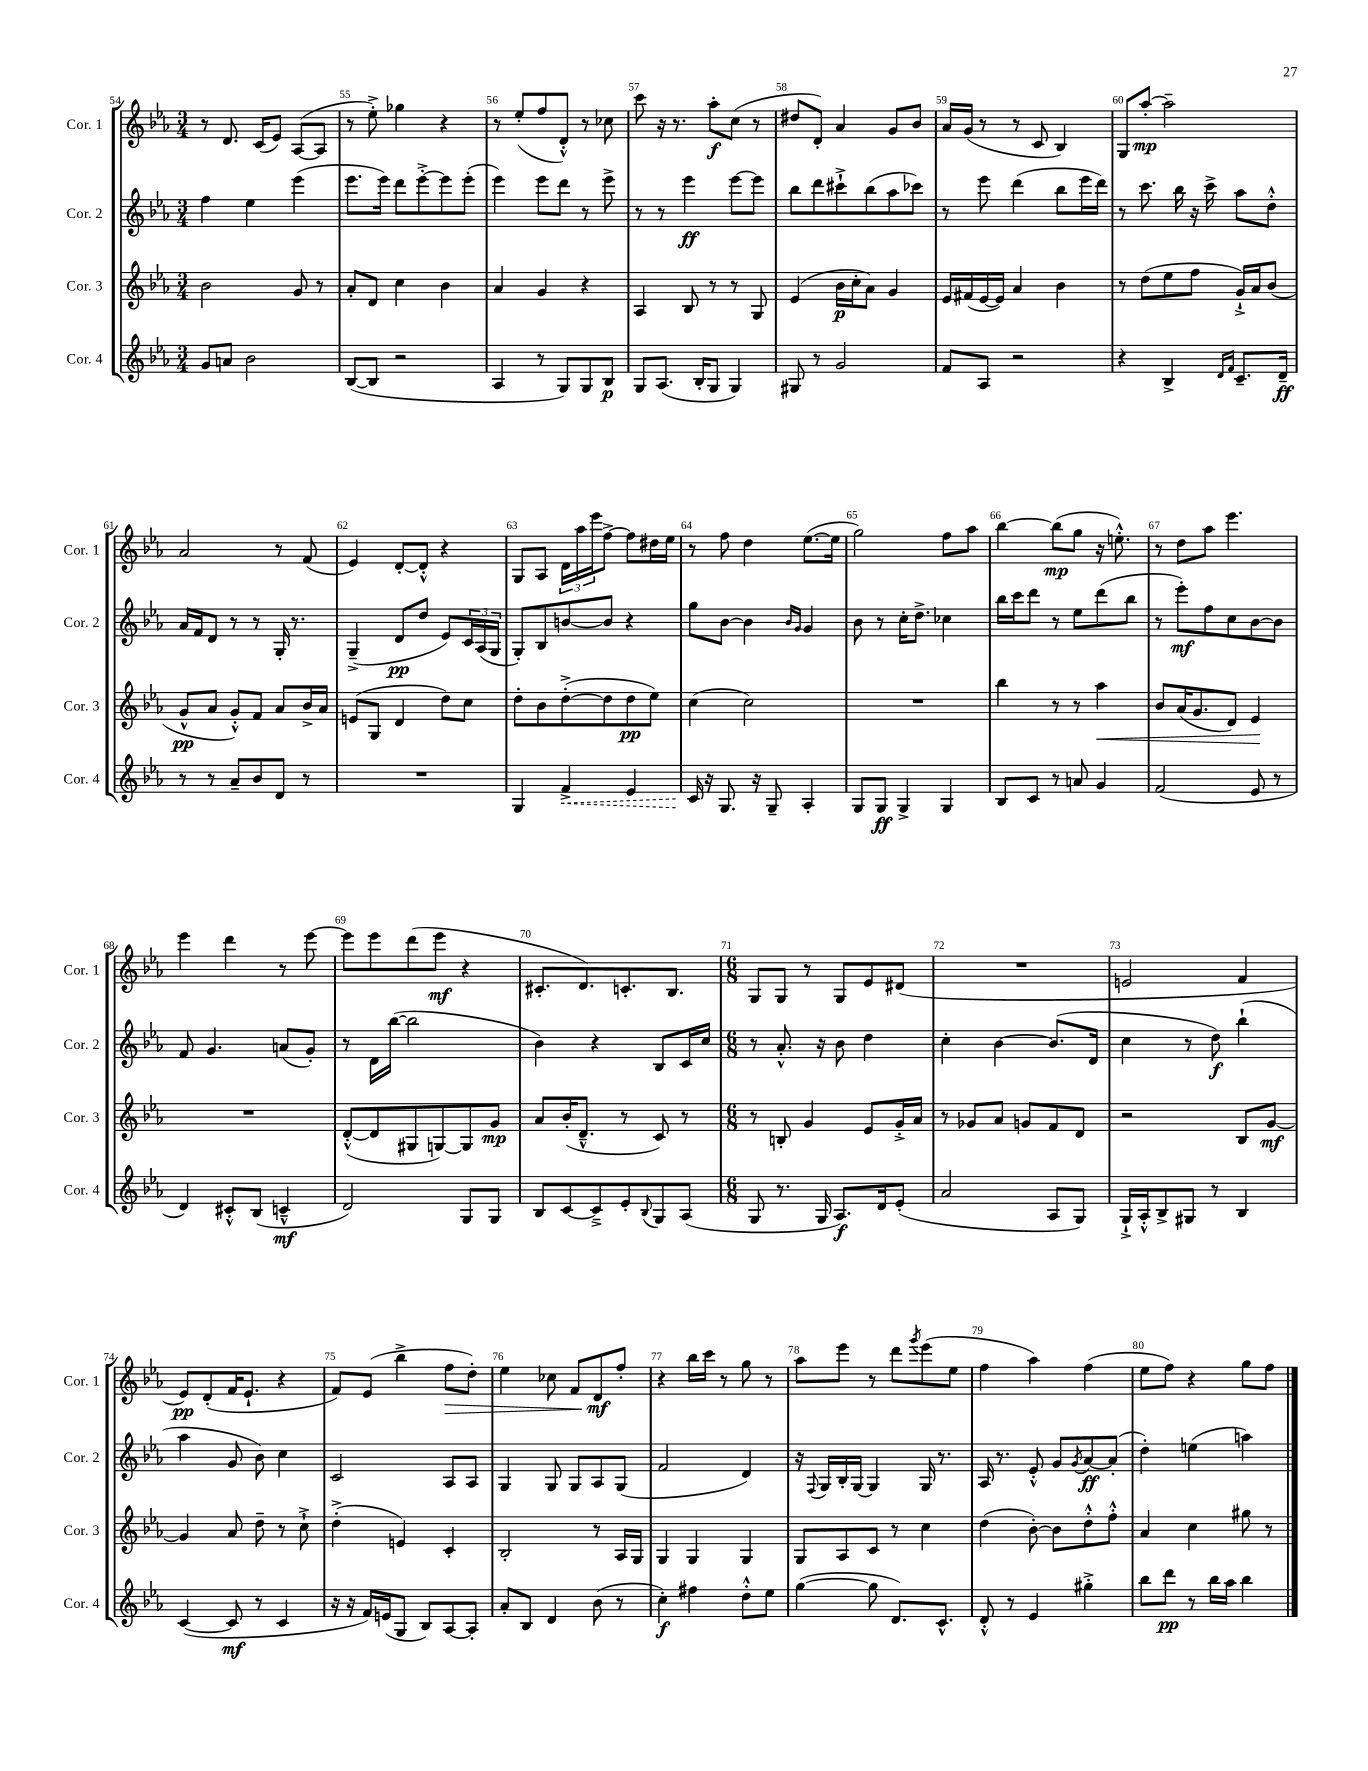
<<
\new StaffGroup <<
\new Staff = "s0" \with { instrumentName = "Cor. 1" shortInstrumentName = "Cor. 1" } {
    \clef treble \key ees \major \numericTimeSignature \time 3/4
    r8 d'8. c'16( ees'8) aes8~( aes8 |
    r8 ees''8-.->) ges''4 r4 |
    r8 ees''8-.( f''8 d'8-.-^) r8 ces''8 |
    c'''8 r16 r8. aes''8-.\f c''8( r8 |
    dis''8 d'8-.) aes'4 g'8 bes'8 |
    aes'16 g'16( r8 r8 c'8 bes4) |
    g8 aes''8~-.\mp aes''2-- |
    aes'2 r8 f'8( |
    ees'4) d'8~-. d'8-.-^ r4 |
    g8 aes8 \tuplet 3/2 { d'16 aes''16 ees'''16 } f''8~-> f''8 dis''16 ees''16 |
    r8 f''8 d''4 ees''8.~( ees''16 |
    g''2) f''8 aes''8 |
    bes''4~ bes''8\mp( g''8 r16 e''8.-.-^) |
    r8 d''8 aes''8 ees'''4. |
    ees'''4 d'''4 r8 ees'''8~ |
    ees'''8 ees'''8 d'''8( ees'''8\mf r4 |
    cis'8.-. d'8.) c'8.-. bes8. |
    \numericTimeSignature \time 6/8 g8 g8 r8 g8 ees'8 dis'8( |
    R2. |
    e'2 f'4 |
    ees'8\pp) d'8-.( f'16 ees'8.-! r4 |
    f'8) ees'8( bes''4-> f''8\> d''8-.) |
    ees''4 ces''8 f'8 d'8\mf\! f''8-. |
    r4 bes''16 c'''16 r8 g''8 r8 |
    aes''8 ees'''8 r8 d'''8 \acciaccatura { g'''8 } ees'''8( ees''8 |
    f''4 aes''4) f''4( |
    ees''8 f''8) r4 g''8 f''8 \bar "|." |
}
\new Staff = "s1" \with { instrumentName = "Cor. 2" shortInstrumentName = "Cor. 2" } {
    \clef treble \key ees \major \numericTimeSignature \time 3/4
    f''4 ees''4 ees'''4( |
    ees'''8. ees'''16) d'''8 ees'''8~-.-> ees'''8 ees'''8-.( |
    ees'''4) ees'''8 d'''8 r8 ees'''8-> |
    r8 r8 ees'''4\ff ees'''8~ ees'''8 |
    bes''8 d'''8 cis'''8-!-> bes''8( aes''8 ces'''8) |
    r8 ees'''8 d'''4( bes''8 ees'''16 d'''16) |
    r8 c'''8. bes''16 r16 c'''16-> aes''8 d''8-.-^ |
    aes'16 f'16 d'8 r8 r8 g16-. r8. |
    g4--->( d'8\pp d''8 ees'8) \tuplet 3/2 { c'16 aes16( g16 } |
    g8-.) bes8 b'8~ b'8 r4 |
    g''8 bes'8~ bes'4 \grace { bes'16 g'16 } g'4 |
    bes'8 r8 c''16-. d''8.-> ces''4 |
    bes''16 c'''16 d'''8 r8 ees''8 d'''8( bes''8 |
    r8 ees'''8-.\mf) f''8 c''8 bes'8~ bes'8 |
    f'8 g'4. a'8( g'8-.) |
    r8 d'16 bes''16~( bes''2 |
    bes'4) r4 bes8 c'16 c''16 |
    \numericTimeSignature \time 6/8 r8 aes'8.-.-^ r16 bes'8 d''4 |
    c''4-. bes'4~ bes'8.( d'16 |
    c''4 r8 d''8\f) bes''4-!( |
    aes''4 g'8 bes'8) c''4 |
    c'2 aes8 aes8 |
    g4 g8 g8 aes8 g8( |
    f'2 d'4) |
    r16 \appoggiatura { f8 } g16 bes16-. g16~ g4 g16 r8. |
    aes16 r8. ees'8-.-^ g'8 \acciaccatura { g'8 } aes'8~\ff aes'8-.( |
    d''4-.) e''4( a''4) \bar "|." |
}
\new Staff = "s2" \with { instrumentName = "Cor. 3" shortInstrumentName = "Cor. 3" } {
    \clef treble \key ees \major \numericTimeSignature \time 3/4
    bes'2 g'8 r8 |
    aes'8-. d'8 c''4 bes'4 |
    aes'4 g'4 r4 |
    aes4 bes8 r8 r8 g8 |
    ees'4( bes'16\p c''16-. aes'8) g'4 |
    ees'16 fis'16( ees'16~ ees'16) aes'4 bes'4 |
    r8 d''8( ees''8 f''8 g'16-!->) aes'16 bes'8( |
    g'8-^\pp aes'8 g'8-.-^) f'8 aes'8 bes'16-> aes'16 |
    e'8( g8 d'4 d''8) c''8 |
    d''8-. bes'8 d''8~-.->( d''8 d''8\pp ees''8) |
    c''4( c''2) |
    R2. |
    bes''4 r8 r8 aes''4\< |
    bes'8 aes'16( g'8. d'8) ees'4\! |
    R2. |
    d'8~-.-^( d'8 gis8 g8~) g8 g'8\mp |
    aes'8 bes'16-.( d'8.---^ r8 c'8) r8 |
    \numericTimeSignature \time 6/8 r8 b8-. g'4 ees'8 g'16-.-> aes'16 |
    r8 ges'8 aes'8 g'8 f'8 d'8 |
    r2 bes8 g'8~\mf |
    g'4 aes'8 d''8-- r8 c''8-!-> |
    d''4-.->( e'4) c'4-. |
    bes2-. r8 aes16 g16 |
    g4 g4 g4 |
    g8 aes8 c'8 r8 c''4 |
    d''4( bes'8~-.) bes'8 d''8-.-^ f''8-.-^ |
    aes'4 c''4 gis''8 r8 \bar "|." |
}
\new Staff = "s3" \with { instrumentName = "Cor. 4" shortInstrumentName = "Cor. 4" } {
    \clef treble \key ees \major \numericTimeSignature \time 3/4
    g'8 a'8 bes'2 |
    bes8~( bes8 r2 |
    aes4 r8 g8) g8 bes8\p |
    g8 aes8.( bes16-. g8 g4) |
    gis8 r8 g'2 |
    f'8 aes8 r2 |
    r4 bes4-> \grace { d'16 f'16 } c'8.-- d'16--\ff |
    r8 r8 aes'8-- bes'8 d'8 r8 |
    R2. |
    g4 \once \override Hairpin.style = #'dashed-line f'4->\< ees'4 |
    c'16\! r16 g8. r16 g8-- aes4-. |
    g8 g8\ff g4-> g4 |
    bes8 c'8 r8 a'8 g'4 |
    f'2( ees'8 r8 |
    d'4) cis'8-.-^ bes8( c'4---^\mf |
    d'2) g8 g8 |
    bes8 c'8~ c'8---> ees'8-. \appoggiatura { bes8 } g8 aes8( |
    \numericTimeSignature \time 6/8 g8 r8. g16 aes8.\f) d'16 ees'8-.( |
    aes'2 aes8 g8) |
    g16-!-> aes16-.-^ bes8-> gis8 r8 bes4 |
    c'4~( c'8\mf r8 c'4 |
    r16 r16 f'16) e'16( g8 bes8) aes8~ aes8-. |
    aes'8-. bes8 d'4 bes'8( r8 |
    c''4-.\f) fis''4 d''8-.-^ ees''8 |
    g''4~( g''8 d'8.) c'8.-^ |
    d'8-.-^ r8 ees'4 gis''4-.-> |
    bes''8 d'''8\pp r8 bes''16 aes''16 bes''4 \bar "|." |
}
>>
>>
\layout { \context { \Score currentBarNumber = #54 \override BarNumber.break-visibility = ##(#f #t #t) barNumberVisibility = #all-bar-numbers-visible } }
